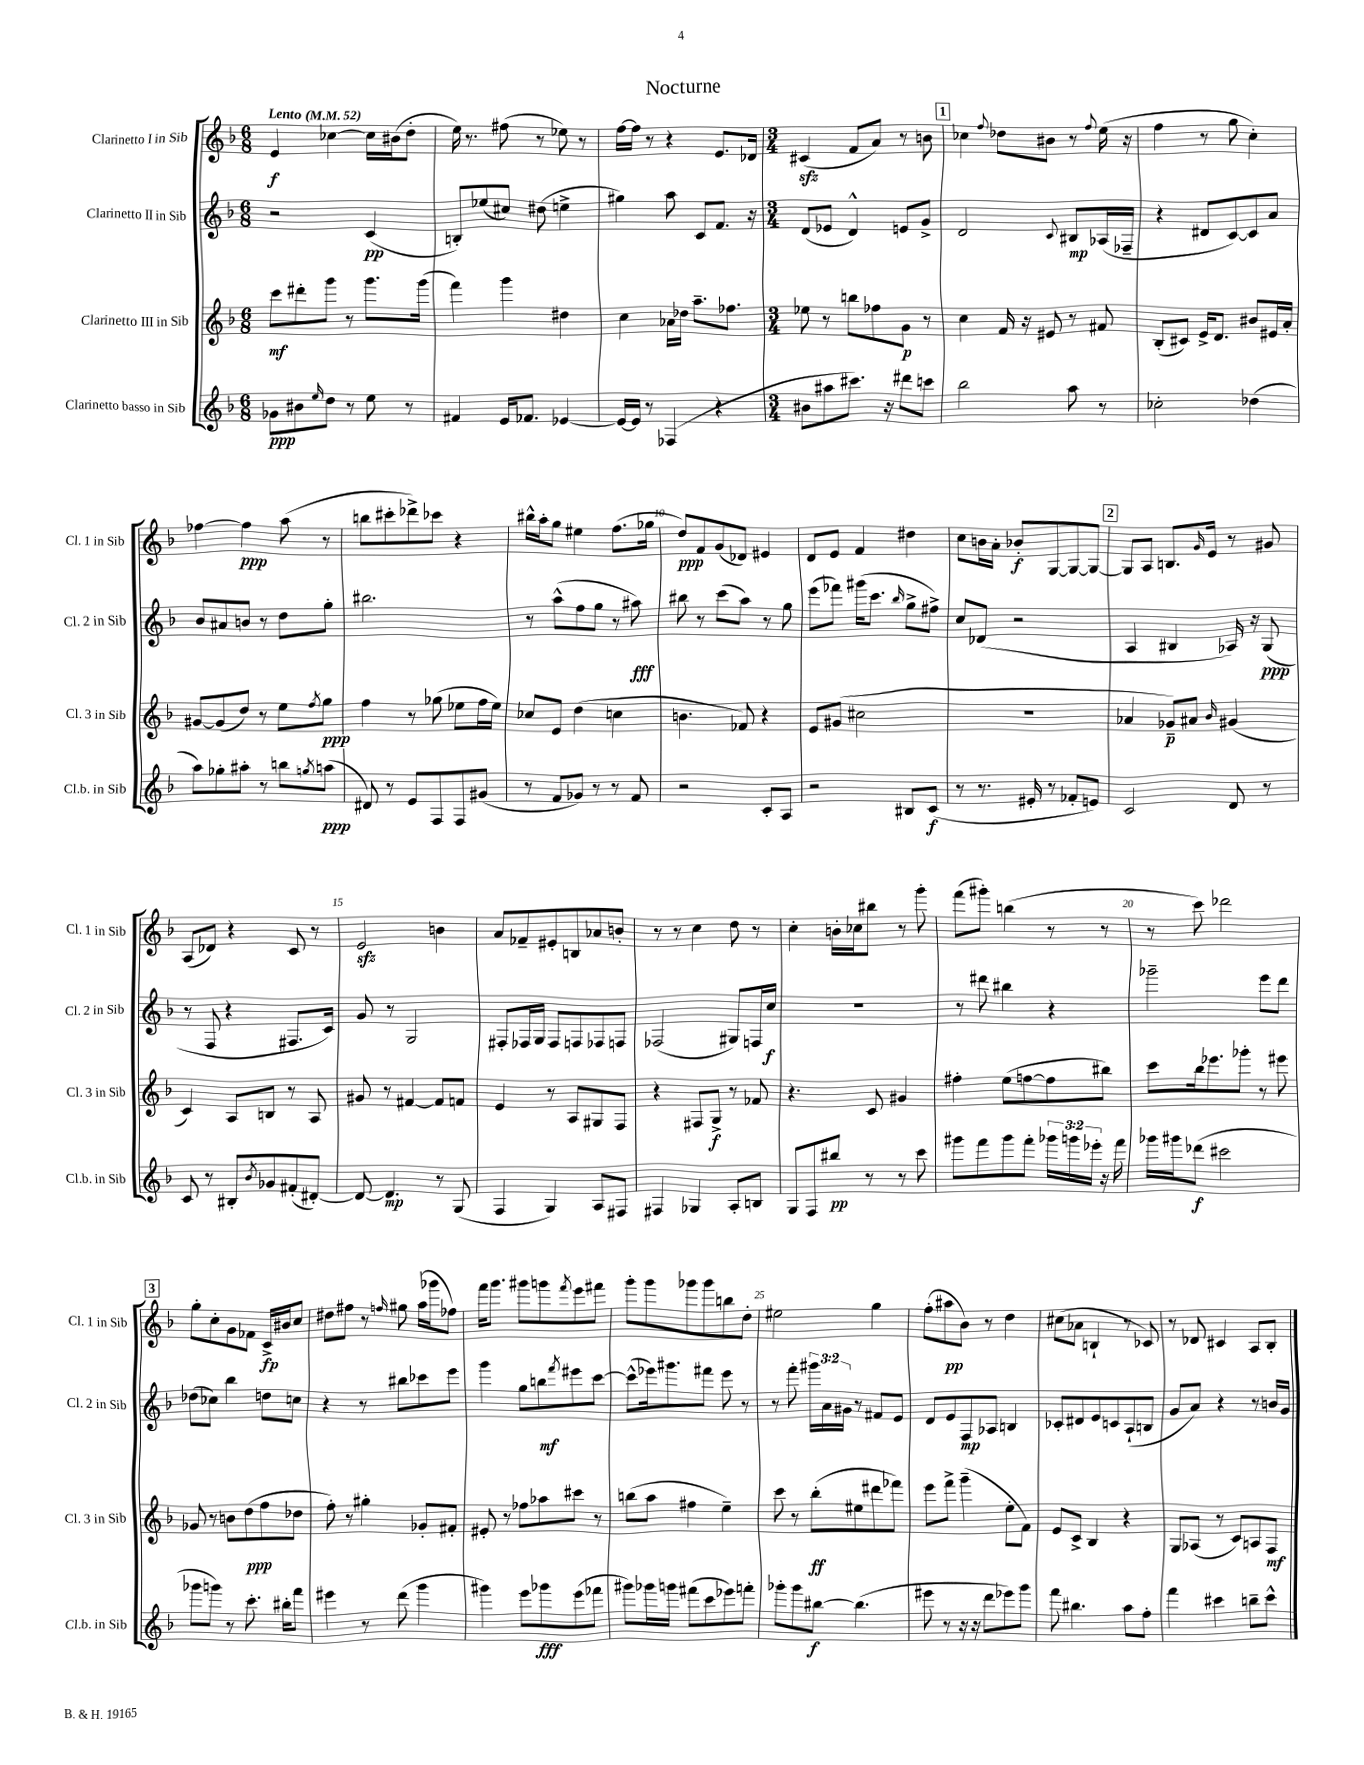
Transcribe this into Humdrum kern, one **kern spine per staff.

**kern	**kern	**kern	**kern
*staff4	*staff3	*staff2	*staff1
*clefG2	*clefG2	*clefG2	*clefG2
*k[b-]	*k[b-]	*k[b-]	*k[b-]
*M6/8	*M6/8	*M6/8	*M6/8
*MM52	*MM52	*MM52	*MM52
8g-	8ccc	2r	4e
8b#	8ddd#'	.	.
16qqee	.	.	.
8dd	8ggg	.	[4cc-
8r	8r	.	.
8ee	8.ggg	(4c	16cc-]
.	.	.	(16b#
8r	.	.	8dd'
.	(16ggg	.	.
=	=	=	=
4f#	4fff)	8B')	16ee)
.	.	.	8.r
.	.	(8ee-	.
16e	4ggg	8cc#)	(8ff#
8.f-	.	.	.
.	.	(8dd#	8r
[4e-	4dd#	4ee^	8ee-)
.	.	.	8r
=	=	=	=
16e-_	4cc	4gg#)	[16ff
16e-]	.	.	16ff]
8r	.	.	8r
(4F-	16a-	8aa	4r
.	16dd-	.	.
.	8.aa~	8c	.
4r	.	8.f	8.e
.	8.ff-	.	.
.	.	16r	16d-
=	=	=	=
*M3/4	*M3/4	*M3/4	*M3/4
8b#	8ee-	(8d	(4c#
8aa#	8r	8e-	.
8.ccc#)	8bb	4d^^)	8f
.	8ff-	.	8a)
16r	.	.	.
8ddd#	8g	8e	8r
8ccc	8r	8g^	8b
=	=	=	=
2bb-	4cc	2d	4cc-
.	.	.	8qqff
.	16f	.	8dd-
.	16r	.	.
.	8e#	.	8b#
.	.	8qqc	.
8aa	8r	8B#	8r
.	.	.	8qqff
8r	8f#	(16A-	(16ee
.	.	16F-~	16r
=	=	=	=
2cc-'	(8B-'	4r	4ff
.	8c#)	.	.
.	16e^	8d#	8r
.	8.d	.	.
.	.	[8c)	8gg
(4dd-	8b#	8c]	4cc')
.	16e#	8a	.
.	16a'	.	.
=	=	=	=
8aa)	[8g#	8b-	[4ff-
8gg-'	(8g#]	8a#	.
8aa#'	8dd)	8b	4ff-]
8r	8r	8r	.
8bb	8ee	8dd	(8aa
8qgg	8qff	.	.
(8aa	8gg	8gg'	8r
=	=	=	=
8d#)	4ff	2.bb#	8bb
8r	.	.	8ccc#'
8e	8r	.	8ddd-^)
8F	(8gg-	.	8ccc-
8F	8ee-	.	4r
(8g#	16ff	.	.
.	16ee-)	.	.
=	=	=	=
8r	8cc-	8r	16bb#^^
.	.	.	16aa'
8f	8e	(8aa^^	8gg
8g-)	(4dd	8ff	4ee#
8r	.	8gg	.
8r	4cc	8r	(8.ff
8f	.	8aa#)	.
.	.	.	16gg-
=	=	=	=
2r	4.b	8bb#	8dd)
.	.	8r	8f
.	.	(8ccc	(8g
.	8f-)	8aa)	8d-)
8c'	4r	8r	4e#
8A	.	8gg	.
=	=	=	=
2r	8e	(8eee	8d
.	(8g#	8fff-)	8e
.	2cc#	(16ggg#	4f
.	.	8.ccc	.
.	.	16qqbb-	.
8B#	.	8gg^	4dd#
(8c	.	8ff#^)	.
=	=	=	=
8r	2.r	8cc	8cc
8.r	.	(8d-	16b
.	.	.	16a'
.	.	2r	8b-'
16e#'	.	.	.
8r	.	.	[8G
8f-'	.	.	8G_
8e)	.	.	8G_
=	=	=	=
2c	4a-	4A	8G]
.	.	.	8A
.	8g-~)	4B#	8.B
.	8a#	.	.
.	.	.	16qqg
.	.	.	16e
.	16qqb-	.	.
8d	(4g#	16A-)	8r
.	.	16r	.
8r	.	(8G	8g#
=	=	=	=
8c	4c)	8r	(8A
8r	.	8F	8d-)
8B#'	8A	4r	4r
8qb-	.	.	.
8g-	8B	.	.
(8f#'	8r	8.F#	8c
[8d#')	8A	.	8r
.	.	16c)	.
=	=	=	=
8d#_	8g#	8g	2e
4.d#]	8r	8r	.
.	[4f#	2G	.
8r	8f#]	.	4b
(8G	8f	.	.
=	=	=	=
4F	4e	8F#'	8a
.	.	16F-	8f-~
.	.	16G	.
4G)	8r	8F-	8e#'
.	8A	8F	8B
8A	8G#	8F-	8a-
8F#	8F	8F	8b'
=	=	=	=
4F#	4r	(2F-	8r
.	.	.	8r
4G-	8F#	.	4cc
.	8G^	.	.
8A'	8r	8G#)	8dd
8B	8f-	16F	8r
.	.	16cc	.
=	=	=	=
8G	4.r	2.r	4cc'
8F	.	.	.
8bb#	.	.	16b'
.	.	.	16cc-
8r	8c	.	8bb#
8r	4g#	.	8r
8ccc	.	.	8ggg'
=	=	=	=
8ggg#	4ff#'	8r	(8fff
8fff	.	8ddd#	8ggg#')
8ggg#	(8ee	4bb#	(4bb
8fff'	[8ff	.	.
24ggg-	8ff]	4r	8r
24ggg	.	.	.
24eee-'	.	.	.
16r	8bb#)	.	8r
16fff	.	.	.
=	=	=	=
16ggg-	8ccc	2ggg-~	8r
16ggg#	.	.	.
(8ddd-	16bb-	.	8ccc)
.	8.eee-	.	.
2ccc#	.	.	2ddd-
.	8ggg-'	.	.
.	8r	8eee	.
.	8eee#	8ddd	.
=	=	=	=
8ggg-	8g-	(8dd-	8gg'
8ggg)	8r	8cc-)	8cc'
8r	8b	4bb-	8g
8.ccc'	(8dd	.	8f-
.	8ff	8dd	16c^
16bb#'	.	.	16b#
8fff	8dd-	8cc	8cc
=	=	=	=
4eee#	8ff')	4r	8dd#
.	8r	.	8ff#
8r	4gg#'	8r	8r
.	.	.	16qqff
(8ddd	.	8bb#	8gg#
4ggg	8g-'	8ccc-	(16aa
.	.	.	16ggg-
.	8f#'	8eee	8ff-)
=	=	=	=
4ggg#)	8e#'	4ggg	16fff
.	.	.	8.ggg
.	8r	.	.
8eee	8ff-	8gg	8ggg#
8ggg-	8aa-	8bb	8ggg
.	.	8qfff	8qfff
(8eee	8ccc#	8eee#	8eee
8fff-	8r	[8ccc	8fff#
=	=	=	=
8ggg#)	(8bb	(8ccc^^]	8ggg'
16ggg-	8aa	16eee-)	8ggg
16ggg	.	8.ggg#	.
(8fff#	4ff#	.	8ggg-
8ccc	.	8fff#	8ggg-
8eee-)	4ee~)	8eee-	8bb
8fff'	.	8r	8dd'
=	=	=	=
8ggg-'	8ccc	8r	2ee#
8ggg-	8r	8fff'	.
[8bb#	(8bb-'	24ggg#	.
.	.	24a	.
.	.	24g#	.
(4.bb#]	8ee#	8r	.
.	8ddd#	8f#	4gg
.	8fff-)	8e	.
=	=	=	=
8eee#	8eee	8d	(8ff'
8r	8fff^	8e	8aa#
16r	(4ggg~	8F	8b-)
16r	.	.	.
8ddd	.	8A-	8r
8eee-)	8ee'	4B	4dd
8ggg	8f)	.	.
=	=	=	=
8fff	8e	8c-'	(8cc#
4.bb#	8c^	8d#	8a-
.	4B-	8e	4B`
.	.	8c	.
8aa	4r	(8A`	8r
8ff'	.	8B	8c-)
=	=	=	=
4fff	8G	8g	8r
.	(8A-	8a)	8d-
4ccc#	8r	4r	4c#
.	8c)	.	.
8bb~	8A	8r	8A
8ccc#^^	8F	16b	8B-'
.	.	16g	.
==	==	==	==
*-	*-	*-	*-
